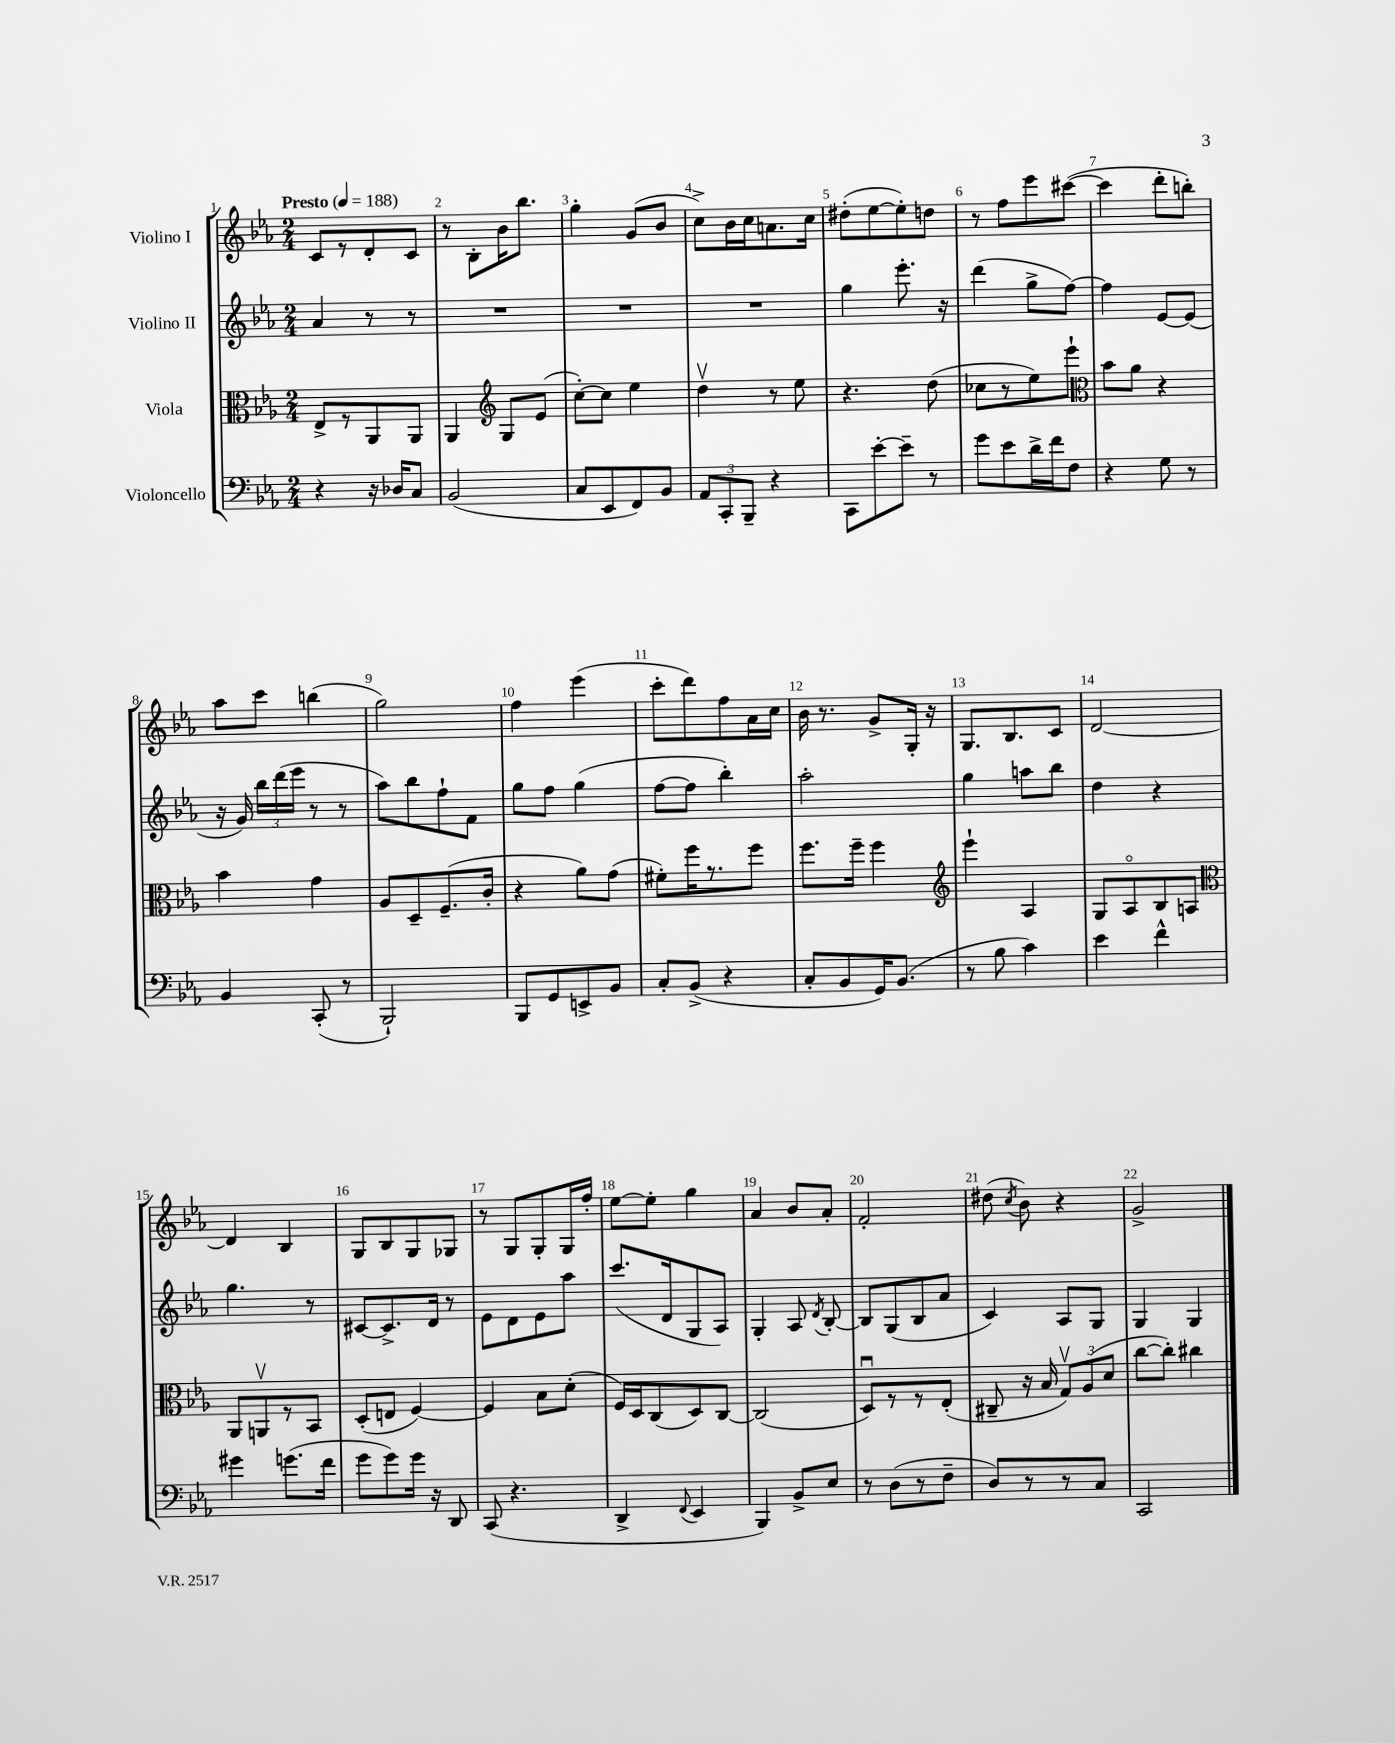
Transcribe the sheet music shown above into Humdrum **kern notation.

**kern	**kern	**kern	**kern
*staff4	*staff3	*staff2	*staff1
*clefF4	*clefC3	*clefG2	*clefG2
*k[b-e-a-]	*k[b-e-a-]	*k[b-e-a-]	*k[b-e-a-]
*M2/4	*M2/4	*M2/4	*M2/4
*MM188	*MM188	*MM188	*MM188
4r	8E-^	4a-	8c
.	8r	.	8r
16r	8AA-	8r	8d'
16D-	.	.	.
8C	8AA-	8r	8c
=	=	=	=
(2BB-	4AA-	2r	8r
.	.	.	8B-'
*	*clefG2	*	*
.	8G	.	16b-
.	.	.	8.bb-
.	(8e-	.	.
=	=	=	=
8C	[8cc')	2r	4gg'
8EE-	8cc]	.	.
8FF)	4ee-	.	(8g
8BB-	.	.	8b-
=	=	=	=
12AA-	4ddv	2r	8cc^)
12CC'	.	.	.
.	.	.	16b-
12BBB-~	.	.	.
.	.	.	16cc
4r	8r	.	8.a
.	8ee-	.	.
.	.	.	16cc
=	=	=	=
8CC	4.r	4gg	(8dd#'
[8e-'	.	.	[8ee-
8e-~]	.	8.eee-'	8ee-'])
8r	(8dd	.	8dd
.	.	16r	.
=	=	=	=
8g	8cc-	(4ddd	8r
8e-	8r	.	8ff
16d^	8ee-)	8gg^	8eee-
16f	.	.	.
8F	8eee-`	[8ff)	([8ccc#
=	=	=	=
*	*clefC3	*	*
4r	8b-	4ff]	4ccc#]
.	8a-	.	.
8G	4r	[8e-	8ddd'
8r	.	(8e-]	8bb')
=	=	=	=
4BB-	4b-	16r	8aa-
.	.	16g)	.
.	.	24bb-	8ccc
.	.	(24ddd	.
.	.	24eee-	.
(8CC'	4g	8r	(4bb
8r	.	8r	.
=	=	=	=
2BBB-`)	8A-	8aa-)	2gg)
.	8D~	8bb-	.
.	(8.F~	8ff`	.
.	.	8f	.
.	16c'	.	.
=	=	=	=
8BBB-	4r	8gg	4ff
8GG	.	8ff	.
8EE^	8a-)	(4gg	(4eee-
8BB-	(8g	.	.
=	=	=	=
8C'	8f#')	[8ff	8ccc'
(8BB-^	16ff	8ff]	8ddd)
.	8.r	.	.
4r	.	4bb-')	8ff
.	8ff	.	16a-
.	.	.	16cc
=	=	=	=
8C'	8.ff	2aa-'	16b-
.	.	.	8.r
8BB-	.	.	.
.	16ff~	.	.
16GG)	4ff	.	8g^
(8.BB-	.	.	.
.	.	.	16G'
.	.	.	16r
=	=	=	=
*	*clefG2	*	*
8r	4eee-`	4gg	8.G
8B-	.	.	.
.	.	.	8.B-
4c)	4A-	8aa	.
.	.	8bb-	8c
=	=	=	=
4e-	8G	4dd	[2d
.	8A-o	.	.
4f^^	8B-	4r	.
.	8A	.	.
=	=	=	=
*	*clefC3	*	*
4g#	8AA-	4.gg	4d]
.	8AAv	.	.
(8.g	8r	.	4B-
.	8BB-	8r	.
16f	.	.	.
=	=	=	=
8g	(8D'	[8c#	8G
8g)	8E	8.c#^]	8B-
16g	[4F)	.	8G
16r	.	16d	.
8DD	.	8r	8G-
=	=	=	=
(8CC	4F]	8e-	8r
4.r	.	8d	8G
.	8B-	8e-	8G'
.	(8d'	8aa-	16G
.	.	.	16ff'
=	=	=	=
4DD^	16F)	(8.ccc	[8ee-
.	16D	.	.
.	(8C	.	8ee-']
.	.	16d	.
8qqFF	.	.	.
4EE-	8D)	8G	4gg
.	[8C	8A-)	.
=	=	=	=
4BBB-)	(2C]	4G'	4a-
8BB-^	.	8A-	8b-
.	.	8qd	.
8E-	.	[8B-'	8a-'
=	=	=	=
8r	8Du)	8B-]	2f'
(8D	8r	(8G	.
8r	8r	8B-	.
8F~	(8E-'	8a-	.
=	=	=	=
8D)	8C#~	4c)	(8dd#
.	.	.	8qcc
8r	16r	.	8b-)
.	16B-	.	.
8r	12Gv)	8A-	4r
.	(12A-	.	.
8C	.	8G	.
.	12d	.	.
=	=	=	=
2CC	[8cc	4G	2g^
.	8cc'])	.	.
.	4cc#	4G	.
==	==	==	==
*-	*-	*-	*-
